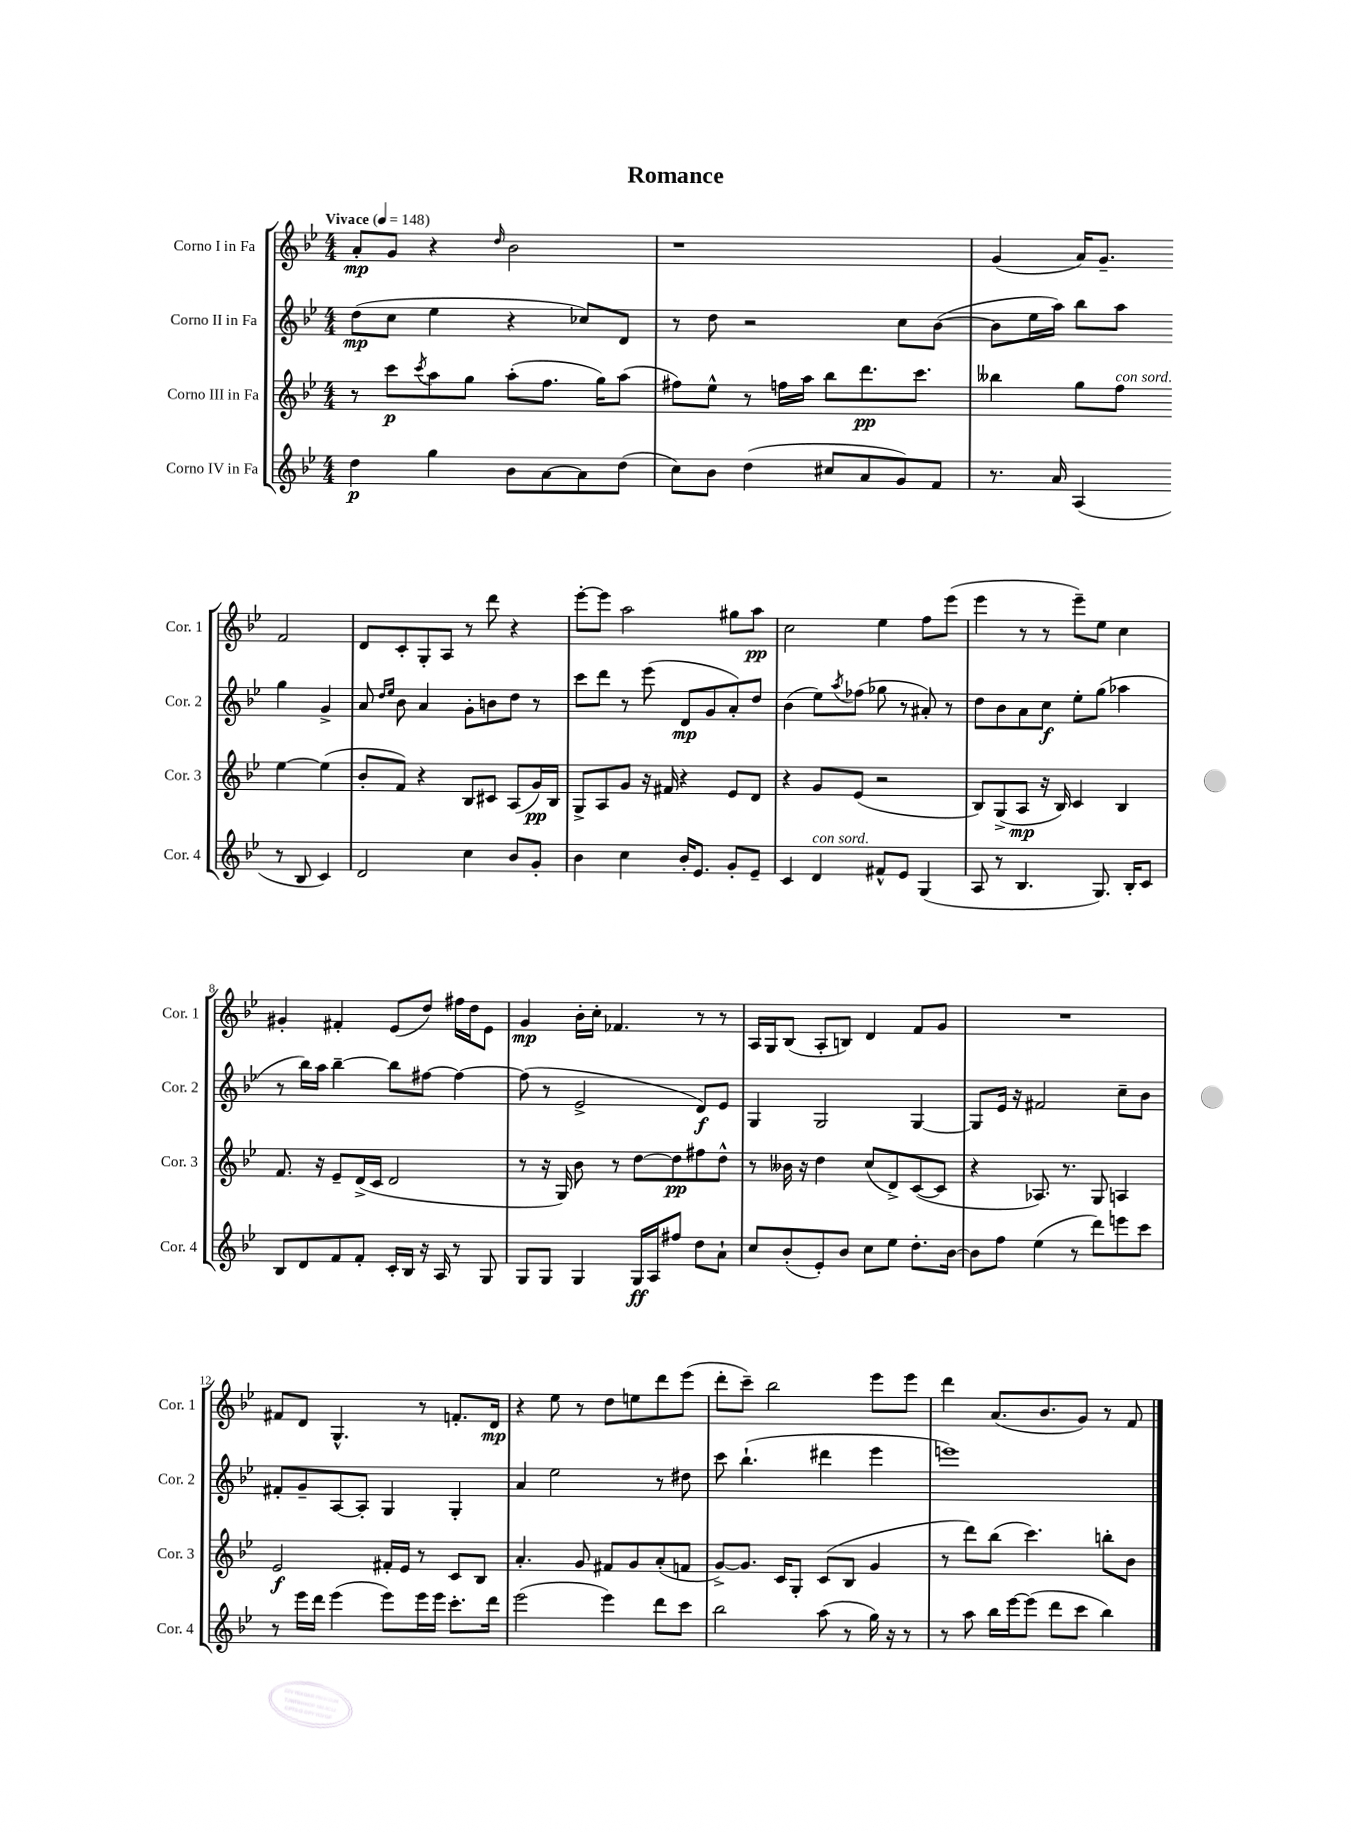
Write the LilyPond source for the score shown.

\header { title = "Romance" }
<<
\new StaffGroup <<
\new Staff = "s0" \with { instrumentName = "Corno I in Fa" shortInstrumentName = "Cor. 1" } {
    \clef treble \key bes \major \numericTimeSignature \time 4/4 \tempo "Vivace" 4 = 148
    a'8-.\mp g'8 r4 \grace { d''16 } bes'2 |
    r1 |
    g'4( a'16) g'8.-- f'2 |
    d'8 c'8-. g8-. a8 r8 d'''8 r4 |
    ees'''8~-. ees'''8 a''2 gis''8 a''8\pp |
    c''2 ees''4 f''8 ees'''8( |
    ees'''4 r8 r8 ees'''8--) ees''8 c''4 |
    gis'4-. fis'4-. ees'8( d''8) fis''16 d''16 ees'8 |
    g'4\mp bes'16-. c''16-. fes'4. r8 r8 |
    a16 g16 bes8( a8-. b8) d'4 f'8 g'8 |
    R1 |
    fis'8 d'8 g4.-^ r8 f'8.-. d'16\mp |
    r4 ees''8 r8 d''8 e''8 d'''8 ees'''8( |
    d'''8-. c'''8--) bes''2 ees'''8 ees'''8 |
    d'''4 a'8.( bes'8. g'8) r8 f'8 \bar "|." |
}
\new Staff = "s1" \with { instrumentName = "Corno II in Fa" shortInstrumentName = "Cor. 2" } {
    \clef treble \key bes \major \numericTimeSignature \time 4/4
    d''8\mp( c''8 ees''4 r4 ces''8) d'8 |
    r8 d''8 r2 c''8 bes'8~( |
    bes'8 ees''16 a''16) bes''8 a''8 g''4 g'4-> |
    a'8 \grace { d''16 ees''16 } bes'8 a'4 g'8-. b'8 d''8 r8 |
    c'''8 d'''8 r8 ees'''8( d'8\mp g'8 a'8-.) d''8 |
    bes'4( ees''8) \acciaccatura { a''8 } fes''8( ges''8 r8 ais'8-.) r8 |
    d''8 bes'8 a'8 c''8\f ees''8-. g''8( aes''4 |
    r8 bes''16) a''16 bes''4~-- bes''8 fis''8~ fis''4~ |
    fis''8( r8 ees'2-> d'8\f) ees'8 |
    g4 g2 g4~ |
    g8 ees'16 r16 fis'2 c''8-- bes'8 |
    fis'8-. g'8-- a8~ a8-. g4 g4-. |
    a'4 ees''2 r8 dis''8 |
    c'''8 bes''4.-!( dis'''4 ees'''4 |
    e'''1) \bar "|." |
}
\new Staff = "s2" \with { instrumentName = "Corno III in Fa" shortInstrumentName = "Cor. 3" } {
    \clef treble \key bes \major \numericTimeSignature \time 4/4
    r8 c'''8\p \acciaccatura { c'''8 } a''8 g''8 a''8-.( f''8. g''16) a''8( |
    fis''8) ees''8-^ r8 f''16 a''16 bes''8 d'''8.\pp c'''8. |
    beses''4 g''8 f''8^\markup { \italic "con sord." } ees''4~ ees''4( |
    bes'8-. f'8) r4 bes8 cis'8 a8( g'16\pp) bes16 |
    g8-> a8 g'8 r16 fis'16 r4 ees'8 d'8 |
    r4 g'8 ees'8( r2 |
    bes8) g8->( a8\mp r16 bes16) c'4 bes4 |
    f'8. r16 ees'8-- d'16->( c'16 d'2 |
    r8 r16 g16) bes'8 r8 d''8~ d''8\pp fis''8 d''8-^ |
    r8 beses'16 r16 d''4 c''8( d'8->) c'8~( c'8 |
    r4 aes8.) r8. g8 a4 |
    ees'2\f fis'16-. ees'16 r8 c'8 bes8 |
    a'4.-. g'8 fis'8 g'8 a'8-.( f'8 |
    g'8~->) g'8. c'16 g8-. c'8( bes8 g'4 |
    r8 d'''8) bes''8( c'''4.) b''8-. bes'8 \bar "|." |
}
\new Staff = "s3" \with { instrumentName = "Corno IV in Fa" shortInstrumentName = "Cor. 4" } {
    \clef treble \key bes \major \numericTimeSignature \time 4/4
    d''4\p g''4 bes'8 a'8~ a'8 d''8( |
    c''8) bes'8 d''4( cis''8 a'8 g'8) f'8 |
    r8. a'16 a4( r8 bes8 c'4) |
    d'2 c''4 bes'8 g'8-. |
    bes'4 c''4 bes'16-. ees'8. g'8-. ees'8-- |
    c'4 d'4^\markup { \italic "con sord." } fis'8-^ ees'8 g4( |
    a8 r8 bes4. g8.) bes16-. c'8 |
    bes8 d'8 f'8 f'8-. c'16-. bes16 r16 a16 r8 g8 |
    g8 g8 g4 g16\ff a16 fis''8 d''8 a'8-! |
    c''8 bes'8-.( ees'8-.) bes'8 c''8 ees''8 d''8.-. bes'16~ |
    bes'8 f''8 ees''4( r8 d'''8) e'''8 c'''8 |
    r8 ees'''16 d'''16 ees'''4( ees'''8) ees'''16 ees'''16 c'''8.-. d'''16 |
    ees'''2( ees'''4) d'''8 c'''8 |
    bes''2 a''8( r8 g''16) r16 r8 |
    r8 a''8 bes''16 ees'''16~ ees'''8( d'''8 c'''8 bes''4) \bar "|." |
}
>>
>>
